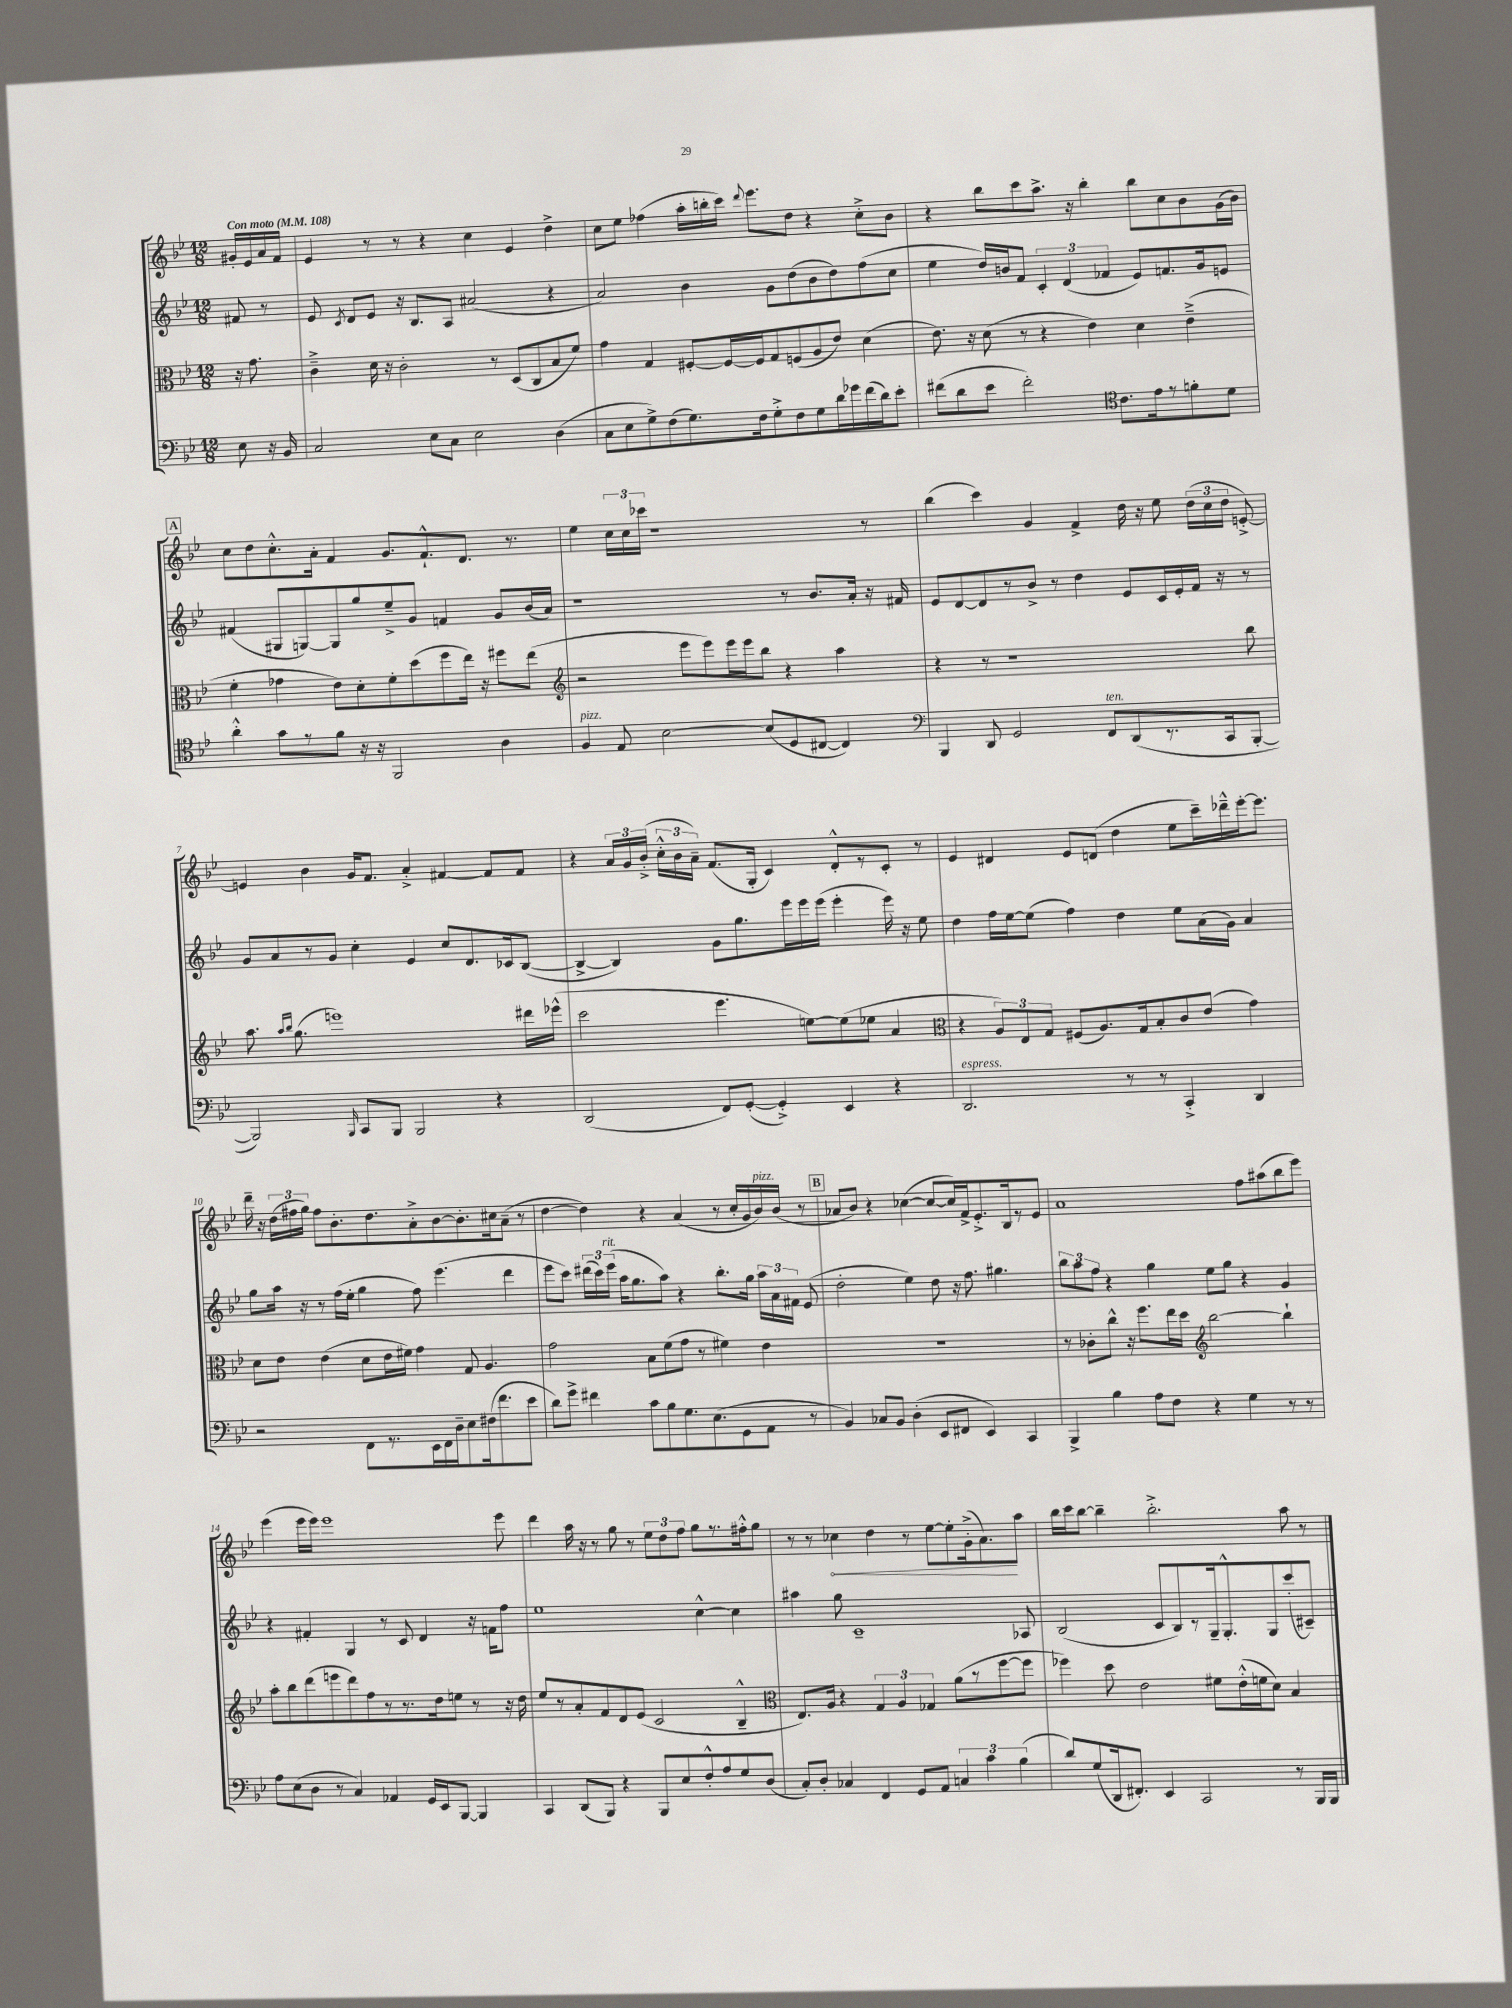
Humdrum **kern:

**kern	**kern	**kern	**kern	**dynam
*part4	*part3	*part2	*part1	*part1
*staff4	*staff3	*staff2	*staff1	*staff1
*clefF4	*clefC3	*clefG2	*clefG2	*
*k[b-e-]	*k[b-e-]	*k[b-e-]	*k[b-e-]	*
*M12/8	*M12/8	*M12/8	*M12/8	*
*MM108	*MM108	*MM108	*MM108	*
=	=	=	=	=
!	!	!	!LO:TX:a:B:t=Con moto	!
8E-\	16r	8f#X/	16g#X'/LL	.
.	8.g\	.	16e-/	.
16r	.	8r	16a/	.
16BB-/	.	.	16f/JJ	.
=1	=1	=1	=1	=1
2C/	4c~^\	8e-/	4e-/	.
.	.	8qc/	.	.
.	.	8d/L	.	.
.	16d\	8e-/J	8r	.
.	16r	.	.	.
.	2c'\	16r	8r	.
.	.	8.B-/L	.	.
8E-\L	.	.	4r	.
8C\J	.	8A/J	.	.
2E-\	.	(2a#X/	4cc\	.
.	8r	.	.	.
.	(8D/L	.	4e-/	.
.	8C/	.	.	.
(4D\	8B-/	4r	4dd^\	.
.	8f/J)	.	.	.
=2	=2	=2	=2	=2
8C\L	4g\	2a/)	8cc\L	.
8E-\	.	.	8ee-\J	.
8G^\)	4G/	.	(4ff-X\	.
(8F\	.	.	.	.
8.G\)	[8F#X'/L	4b-\	16aa'\LL	.
.	.	.	16bbn'\	.
.	16F#/L_	.	16ccc\JJ)	.
.	.	.	8qqddd/	.
16F\k	16F#/J]	.	8.eee-\L	.
8G'^\	8G/	8g\L	.	.
8F\	(8Fn/	(8dd\	8dd\J	.
8G\	8A/	8b-\	4r	.
16d\L	8e-/J)	8dd\)	.	.
16g-X\	.	.	.	.
(16f\	(4d\	(8ff\	8cc'^\L	.
16d\J)	.	.	.	.
8e-'\J	.	8cc\J	8b-\J	.
=3	=3	=3	=3	=3
(8f#X\L	8.e-\)	4ee-\	4r	.
8d\	.	.	.	.
.	16r	.	.	.
8e-\J	(8d\	16dd/LL)	8bb-\L	.
.	.	16bn/J	.	.
2f#'\)	8r	8f/J	8ccc\	.
.	4r	6c'/	8.aa^\J	.
.	.	(6d/	.	.
.	.	.	16r	.
.	4e-\)	.	4bb-'\	.
.	.	6f-X/	.	.
*clefC4	*	*	*	*
8.c\L	.	.	.	.
.	4d\	8e-/L)	8bb-\L	.
16e-\k	.	.	.	.
8r	.	8.fn/	8cc\	.
8fn'\	(4e-~^\	.	8b-\	.
.	.	16g/k	.	.
8d\J	.	8en/J	(16g\L	.
.	.	.	16b-\JJ)	.
!!LO:LB:g=z
!!LO:REH:place=s1:t=A
=4	=4	=4	=4	=4
4a'^^\	4f'\	(4f#X/	8cc\L	.
.	.	.	8dd\	.
8g\L	4g-X\	8G#X/L	8.cc'^^\	.
8r	.	[8Gn/)	.	.
.	.	.	16a'\Jk	.
8f\J	8e-\L)	8G/]	4f/	.
16r	8d'\	8gg/	.	.
16r	.	.	.	.
2FF/	8f'\	8ee-~^/	8.g/L	.
.	(8dd\	8g/J	.	.
.	.	.	8.f`^^/	.
.	8ff\	4fn/	.	.
.	16ee-\Jk)	.	8.d/J	.
.	16r	.	.	.
4A\	8ff#X\L	8g/L	.	.
.	.	.	8.r	.
.	(8ee-\J	(16b-/L	.	.
.	.	16a/JJ)	.	.
=5	=5	=5	=5	=5
*	*clefG2	*	*	*
!LO:TX:a:i:t=pizz.	!	!	!	!
4F/	2r	1r	4ee-\	.
8E-/	.	.	24cc\LL	.
.	.	.	24cc\	.
.	.	.	24ccc-X\JJ	.
[2B-\	.	.	1r	.
.	8eee-\L	.	.	.
.	8eee-\)	.	.	.
.	16eee-\L	.	.	.
.	16eee-\J	.	.	.
(8B-/L]	8bb-\J	.	.	.
8D/	4r	8r	.	.
[8C#X/J	.	8.b-/L	.	.
4C#/])	4aa\	.	.	.
.	.	16a'/Jk	.	.
.	.	16r	8r	.
.	.	16f#X/	.	.
=6	=6	=6	=6	=6
*clefF4	*	*	*	*
4BBB-/	4r	8e-/L	(4bb-\	.
.	.	[8d/	.	.
8DD/	8r	8d/]	4ccc\)	.
2GG/	1r	8r	.	.
.	.	8b-^/J	4g/	.
.	.	8r	.	.
.	.	4dd\	4f^/	.
!LO:TX:a:i:t=ten.	!	!	!	!
8FF/L	.	.	.	.
(8DD/	.	8e-/L	16dd\	.
.	.	.	16r	.
8.r	.	16c/L	8ee-\	.
.	.	16e-'/	.	.
.	.	16f/JJ	(24dd\LL	.
.	.	.	24cc\	.
16CC/k	.	16r	.	.
.	.	.	24dd\JJ	.
[8BBB-'/J	8bb-\	8r	[8en'^/)	.
!!LO:LB:g=z
=7	=7	=7	=7	=7
2BBB-/])	8.aa\	8g/L	4en/]	.
.	.	8a/	.	.
.	16qqaa/LL	.	.	.
.	16qqbb-/JJ	.	.	.
.	(8.gg\	.	.	.
.	.	8r	4b-\	.
.	1eeen)	8g/J	.	.
16qqBBB-/	.	.	.	.
8CC/L	.	4cc'\	16g/KL	.
.	.	.	8.f/J	.
8BBB-/J	.	.	.	.
2BBB-/	.	4e-/	4a'^/	.
.	.	8cc/L	[4f#X/	.
.	.	8.d/	.	.
4r	.	.	8f#/L]	.
.	.	16c-X/k	.	.
.	16ddd#X\LL	([8B-/J	8f#/J	.
.	(16eee-X^^\JJ	.	.	.
=8	=8	=8	=8	=8
(2DD/	2ccc\	4B-^/_	4r	.
.	.	4B-/])	24a/LL	.
.	.	.	24g/	.
.	.	.	(24b-'^/JJ	.
.	.	.	24cc'^^\LL	.
.	.	.	24b-\	.
.	.	.	24a~\JJ)	.
8FF/L)	4.eee-\	8g\L	(8.f/L	.
([8GG'/J	.	8.gg\	.	.
.	.	.	16G'/Jk	.
4GG'^/])	.	.	4c/)	.
.	.	16eee-\L	.	.
.	[8een\L)	16eee-\	.	.
.	.	(16eee-\JJ	.	.
4EE-/	(8ee\]	4eee-'\	8d'^^/L	.
.	8ee-X\J	.	8r	.
4r	4a/	16eee-\)	8c'/J	.
.	.	16r	.	.
.	.	8ee-\	8r	.
=9	=9	=9	=9	=9
*	*clefC3	*	*	*
!LO:TX:a:i:t=espress.	!	!	!	!
2.DD/	4r	4dd\	4e-/	.
.	12A/L)	16ff\LL	4d#X/	.
.	.	[16ee-\J	.	.
.	12E-/	.	.	.
.	.	(8ee-\J]	.	.
.	12G/J	.	.	.
.	(8F#X/L	4ff\)	8e-/L	.
.	8.A/)	.	(8dn/J	.
8r	.	4dd\	4dd\	.
.	16G/k	.	.	.
8r	8B-'/	.	.	.
4CC'^/	8c/	8ee-\L	8ee-\L	.
.	(8e-/J	(16a\L	16ccc~\L)	.
.	.	16g\JJ)	16ddd-X~^^\	.
4DD/	4g\)	4a/	[16eee-'\J	.
.	.	.	8.eee-\J]	.
!!LO:LB:g=z
=10	=10	=10	=10	=10
2r	8d\L	8gg\L	16ddd~\	.
.	.	.	16r	.
.	8e-\J	16aa\Jk	(24dd\LL	.
.	.	.	24ff#X\	.
.	.	16r	.	.
.	.	.	24gg\JJ)	.
.	(4e-\	8r	8ff#\L	.
.	.	(16ff\LL	8.b-'\	.
.	.	16ee-'\JJ	.	.
8FF\L	8d\L	4gg\	.	.
.	.	.	8.dd\	.
8.r	16e-\L	.	.	.
.	16f#X\JJ)	.	.	.
.	4g\	8ff\)	8a'^\	.
16EE-\L	.	.	.	.
16FF\	.	(4.eee-\	[8b-\	.
16D~\J	.	.	.	.
8E-\	8G/	.	8.b-'\]	.
(16F#X\k	4.A/	.	.	.
8.f\	.	.	16cc#X\k	.
.	.	4ddd\	(8a~\J	.
8e-\J	.	.	8r	.
=11	=11	=11	=11	=11
8d\L)	2g\	8eee-\L	[4dd\	.
8g^\J	.	8ccc\J)	.	.
4f#X\	.	(24ddd#X\LL	4dd\])	.
.	.	24ccc\)	.	.
!	!	!LO:TX:a:i:t=rit.	!	!
.	.	(24eee-\JJ	.	.
.	.	16aa\KL	.	.
.	.	8.gg\	.	.
8c\L	8B-\L	.	4r	.
8B-\	(8f\	8aa\J)	.	.
8.G\	8g\J	4r	(4a/	.
.	8r	.	.	.
(8.E-\	.	.	.	.
.	4f#X\)	8.bb-'\L	8r	.
8GG\	.	.	16cc'/LL	.
.	.	16gg\Jk	16g/	.
!	!	!	!LO:TX:a:i:t=pizz.	!
8AA\J	4e-\	24aa\LL	16b-/)	.
.	.	24a\	.	.
.	.	.	(16b-/JJ	.
.	.	24f#X\JJ	.	.
8r	.	(8e-/	8r	.
!!LO:REH:place=s1:t=B
=12	=12	=12	=12	=12
4BB-/)	1.r	2dd'\	8a-X/L	.
.	.	.	8b-/J)	.
8C-X/L	.	.	4r	.
8BB-/J	.	.	.	.
(4D'\	.	4ee-\)	([4cc-X\	.
8EE-/L	.	8dd\	8cc-/L_	.
8FF#X/J	.	16r	16cc-/L])	.
.	.	8.ff\	16f^/J	.
4EE-/)	.	.	8.e-'^/	.
.	.	4.gg#X\	.	.
.	.	.	16B-/k	.
4CC/	.	.	8r	.
.	.	.	8e-/J	.
=13	=13	=13	=13	=13
4BBB-^/	8r	12bb-\L	1a	.
.	.	12aa\	.	.
.	8c-X'\L	.	.	.
.	.	12ff\J	.	.
4B-\	8cc^^\J	4r	.	.
.	16r	.	.	.
.	8.ff\L	.	.	.
8A\L	.	4gg\	.	.
8F\J	16ee-\L	.	.	.
.	16dd\JJ	.	.	.
*	*clefG2	*	*	*
4r	[2bb-\	8ee-\L	.	.
.	.	8gg\J	.	.
4G\	.	4r	8ff\L	.
.	.	.	(8aa#X\	.
8r	4bb-`\]	4g/	8bb-\	.
8r	.	.	8eee-\J)	.
!!LO:LB:g=z
=14	=14	=14	=14	=14
8A\L	8aa'\L	4r	(4eee-\	.
(8E-\	8bb-\	.	.	.
8D\J	(8ddd\	4f#X'/	16eee-\LL	.
.	.	.	16eee-\JJ)	.
8r	8eeen\	.	1eee-	.
4C/)	8ddd\)	4G/	.	.
.	8ff\	.	.	.
4AA-X/	8r	8r	.	.
.	8.r	8c/	.	.
16GG/LL	.	4d/	.	.
16EE-/J	16dd\k	.	.	.
[8BBB-/J	8een\J	.	.	.
4BBB-/]	8r	16r	.	.
.	.	16fn\KL	.	.
.	16r	8ff\J	8eee-\	.
.	16dd\	.	.	.
=15	=15	=15	=15	=15
4CC/	8ee-/L	1ee-	4ddd\	.
.	8r	.	.	.
(8DD/L	8a'/	.	16aa\	.
.	.	.	16r	.
8BBB-/J)	8f/	.	8r	.
4r	8d/	.	8gg\	.
.	(8e-/J	.	8r	.
8BBB-/L	2c/	.	12ee-\L	.
.	.	.	12dd\	.
8E-/	.	.	.	.
.	.	.	12ff\J	.
8F'^^/	.	[4cc^^\	8gg\L	.
8A/	.	.	8.r	.
8G/	4B-~^^/	4cc\]	.	.
.	.	.	16ff#X'^^\k	.
(8D/J	.	.	8gg\J	.
=16	=16	=16	=16	=16
*	*clefC3	*	*	*
8C'/L)	8.E-/L)	4aa#X\	8r	.
8D'/J	.	.	8r	.
.	16A/Jk	.	.	.
!	!	!	!	!LO:HP:b
4C-X/	4r	8gg\	4cc-X\	<
.	.	1c~	.	.
4FF/	6G/	.	4dd\	.
.	6A/	.	.	.
8GG/L	.	.	8r	.
.	6G-X/	.	.	.
8AA/J	.	.	[8ee-\L	.
6Cn/	(8a\L	.	8ee-'\]	.
.	8r	.	(16g'^\k	.
6c\	.	.	.	.
.	.	.	8.a\)	.
.	[8ff\	.	.	.
(6B-\	.	.	.	.
.	8ff\J]	8A-X/	8aa\J	[
=17	=17	=17	=17	=17
8d/L)	4ff-X\)	(2B-/	16bb-\LL	.
.	.	.	16ccc\J	.
(8G/	.	.	[8bb-\J	.
16DD/k	8dd\	.	4bb-~\]	.
8.FF#X'/J)	.	.	.	.
.	2e-\	.	.	.
4EE-/	.	8c/L	2.bb-'^\	.
.	.	8B-/)	.	.
2CC/	.	8r	.	.
.	8f#X\L	16G~/k	.	.
.	.	8.G'^^/	.	.
.	(16e-'^^\L	.	.	.
.	16fn\J	.	.	.
.	8d\J)	8G/	.	.
8r	4B-/	(8ccc'/	8aa\	.
16BBB-/LL	.	8c#X~/J)	8r	.
16BBB-/JJ	.	.	.	.
==	==	==	==	==
*-	*-	*-	*-	*-
